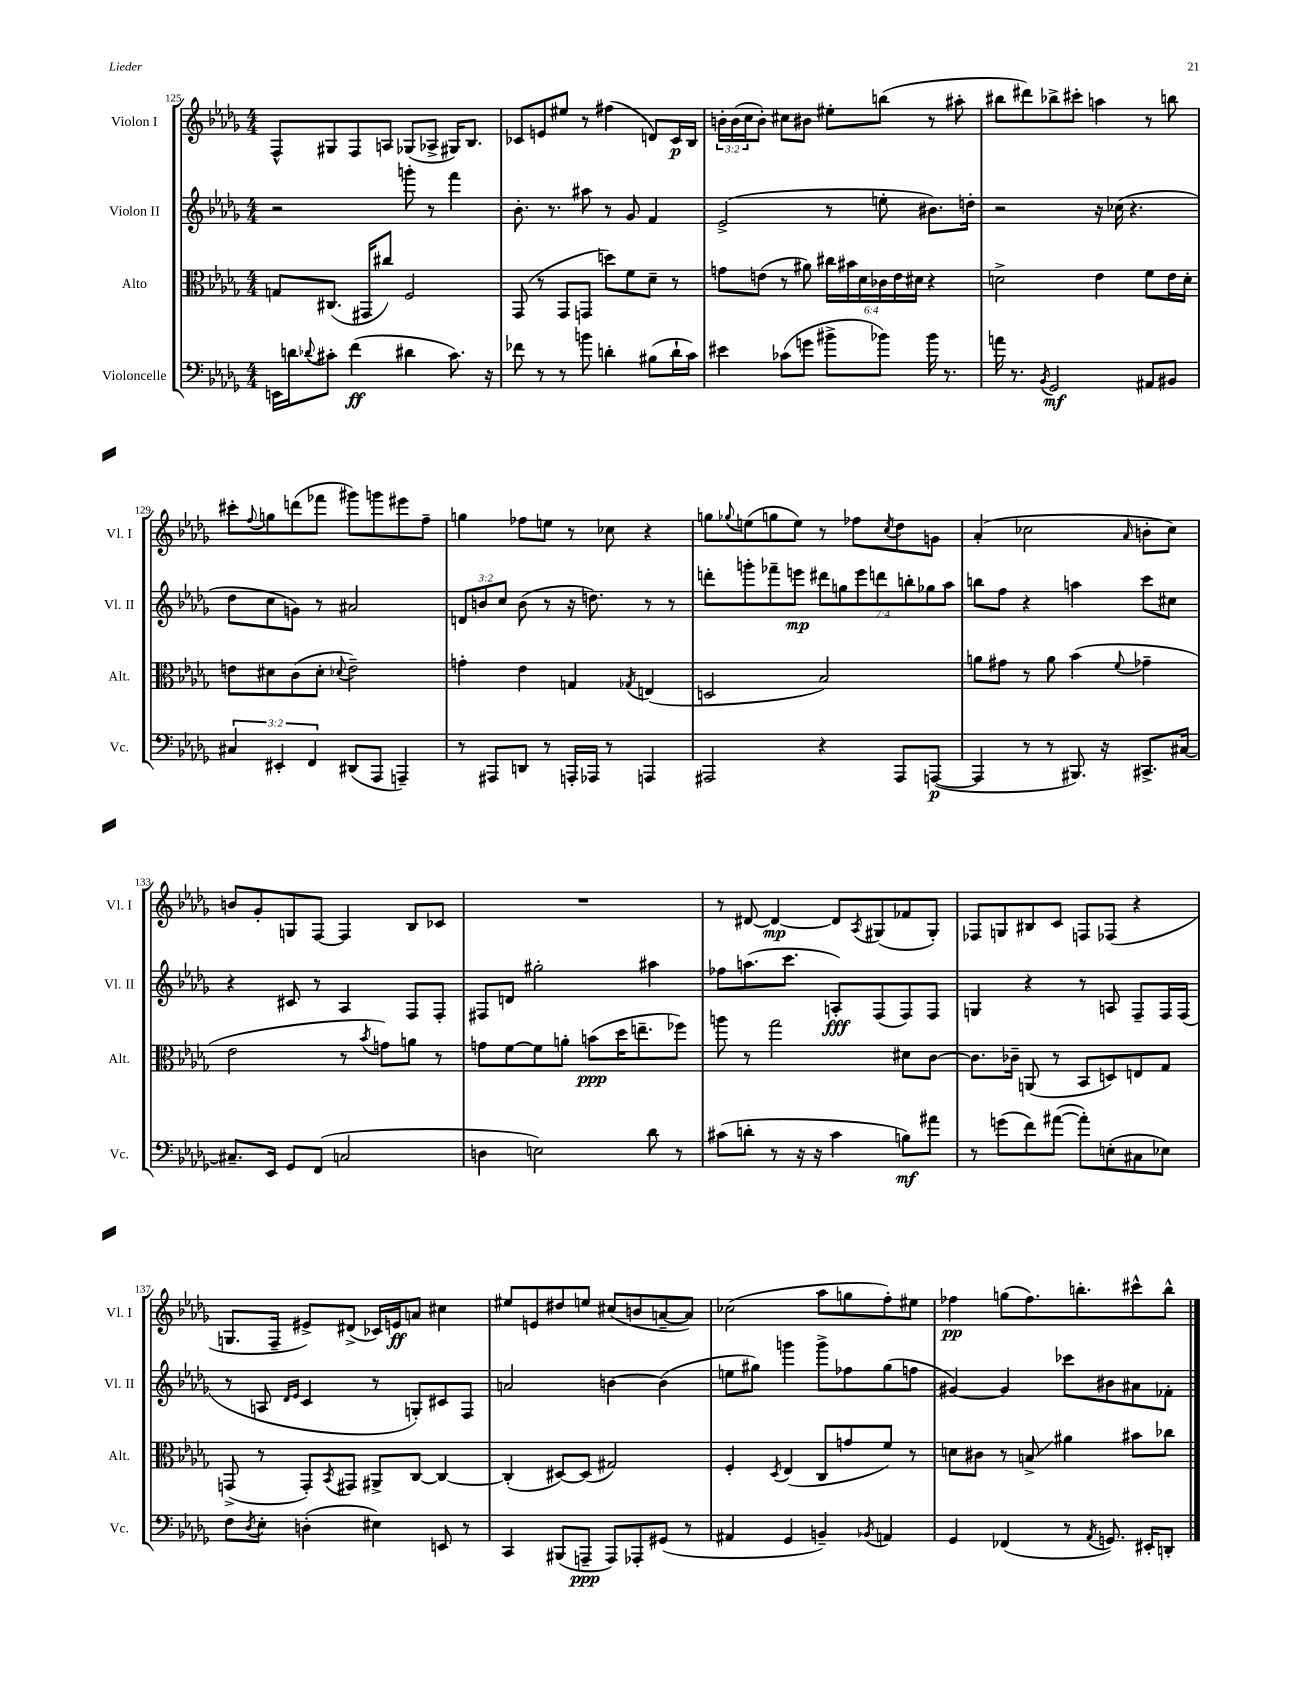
<<
\new StaffGroup <<
\new Staff = "s0" \with { instrumentName = "Violon I" shortInstrumentName = "Vl. I" } {
    \clef treble \key des \major \numericTimeSignature \time 4/4 \override Staff.TupletNumber.text = #tuplet-number::calc-fraction-text
    f8-^ gis8 f8 a8 ges8( aes8-> gis16) bes8. |
    ces'8 e'8 eis''8 r8 fis''4( d'8) ces'16\p bes16 |
    \tuplet 3/2 { b'16-. b'16( c''16 } b'8-.) cis''8 bis'8 eis''8-. b''8( r8 ais''8-. |
    bis''8 dis'''8) bes''8-> cis'''8-. a''4 r8 b''8 |
    cis'''8-. \appoggiatura { f''8 } g''8 d'''8( fes'''8 gis'''8) g'''8 eis'''8 f''8-- |
    g''4 fes''8 e''8 r8 ces''8 r4 |
    g''8 \appoggiatura { ges''8 } e''8( g''8 e''8) r8 fes''8 \acciaccatura { c''8 } des''8 g'8 |
    aes'4-.( ces''2 \grace { aes'16 } b'8-. ces''8) |
    b'8 ges'8-. g8 f8~ f4 bes8 ces'8 |
    R1 |
    r8 dis'8~ dis'4~\mp dis'8 \acciaccatura { aes8 } gis8( fes'8 gis8-.) |
    fes8 g8 bis8 c'8 f8 fes8( r4 |
    g8. f16-- eis'8->) dis'8->( ces'16) e'16\ff a'8 cis''4 |
    eis''8 e'8 dis''8 e''8 cis''8( b'8 a'8~-- a'8) |
    ces''2( aes''8 g''8 f''8-.) eis''8 |
    fes''4\pp g''8( fes''8.) b''8.-. cis'''8-^ b''8-^ \bar "|." |
}
\new Staff = "s1" \with { instrumentName = "Violon II" shortInstrumentName = "Vl. II" } {
    \clef treble \key des \major \numericTimeSignature \time 4/4 \override Staff.TupletNumber.text = #tuplet-number::calc-fraction-text
    r2 g'''8-. r8 f'''4 |
    bes'8.-. r8. ais''8 r8 ges'8 f'4 |
    ees'2->( r8 e''8-. bis'8.) d''16-. |
    r2 r16 ces''16( r4. |
    des''8 c''8 g'8) r8 ais'2 |
    \tuplet 3/2 { d'8 b'8 c''8 } b'8( r8 r16 d''8.) r8 r8 |
    d'''8-. g'''8-. fes'''8-- e'''8\mp \tuplet 7/4 { dis'''8 g''8 e'''8 d'''8 b''8-. ges''8 aes''8 } |
    b''8 f''8 r4 a''4 c'''8 cis''8 |
    r4 cis'8 r8 aes4 f8 f8-. |
    fis8 d'8 gis''2-. ais''4 |
    fes''8 a''8.( c'''8. a8-.\fff) f8( f8) f8 |
    g4 r4 r8 a8 f8-- f16 f16( |
    r8 a8 \grace { des'16 ees'16 } c'4 r8 g8-.) cis'8 f8 |
    a'2 b'4~ b'4( |
    e''8 gis''8) g'''4 g'''8-> fes''8 gis''8( f''8 |
    gis'4~) gis'4 ces'''8 bis'8 ais'8 fes'8-. \bar "|." |
}
\new Staff = "s2" \with { instrumentName = "Alto" shortInstrumentName = "Alt." } {
    \clef alto \key des \major \numericTimeSignature \time 4/4 \override Staff.TupletNumber.text = #tuplet-number::calc-fraction-text
    g8 cis8.( gis,16 cis''8) f2 |
    ges,8( r8 ges,8 g,8 d''8) f'8 des'8-- r8 |
    g'8 e'8( r8 ais'8) \tuplet 6/4 { cis''16 bis'16 des'16 ces'16 e'16 dis'16 } r4 |
    d'2-> ees'4 f'8 ees'16 d'16-. |
    e'8 dis'8 c'8( dis'8-. \appoggiatura { des'8 } e'2--) |
    g'4-. ees'4 g4 \acciaccatura { ges8 } e4( |
    d2 bes2) |
    a'8 gis'8 r8 a'8 bes'4( \appoggiatura { f'8 } ges'4-- |
    ees'2 r8 \acciaccatura { bes'8 } g'8) a'8 r8 |
    g'8 f'8~ f'8 a'8-. b'8\ppp( des''16 e''8.-- fes''8) |
    a''8 r8 ges''2 dis'8 c'8~ |
    c'8. ces'16-- a,8( r8 bes,8 d8) e8 ges8 |
    g,8->( r8 g,8-.) \acciaccatura { bes,8 } gis,8 ais,8-> c8~ c4~ |
    c4-.( dis8~) dis8( gis2) |
    f4-. \acciaccatura { des8 } ees4( c8 g'8 f'8) r8 |
    d'8 cis'8 r8 b8->\glissando ais'4 bis'8 ces''8 \bar "|." |
}
\new Staff = "s3" \with { instrumentName = "Violoncelle" shortInstrumentName = "Vc." } {
    \clef bass \key des \major \numericTimeSignature \time 4/4 \override Staff.TupletNumber.text = #tuplet-number::calc-fraction-text
    e,16 d'16 \appoggiatura { des'8 } cis'8-. f'4\ff( dis'4 cis'8.) r16 |
    fes'8 r8 r8 b'8 d'4-. bis8( d'16-! c'16) |
    eis'4 ces'8( g'8 bis'8-> bes'8) bes'16 r8. |
    a'16 r8. \acciaccatura { bes,8 } ges,2\mf ais,8 bis,8 |
    \tuplet 3/2 { cis4 eis,4-. f,4 } dis,8( aes,,8 a,,4--) |
    r8 ais,,8 d,8 r8 a,,16-. aes,,16 r8 a,,4 |
    ais,,2 r4 ais,,8 a,,8~\p( |
    a,,4 r8 r8 bis,,8.) r16 cis,8.-> cis16~ |
    cis8.-- ees,16 ges,8 f,8( c2 |
    d4 e2) des'8 r8 |
    cis'8( d'8-. r8 r16 r16 cis'4 b8\mf) ais'8 |
    r8 g'8( f'8) ais'8~( ais'8-.) e8-.( cis8 ees8) |
    f8 \acciaccatura { des8 } ees8-. d4-.( eis4) e,8 r8 |
    c,4 bis,,8( a,,8--\ppp a,,8) aes,,8-. gis,8( r8 |
    ais,4 ges,4 b,4--) \acciaccatura { bes,8 } a,4 |
    ges,4 fes,4( r8 \acciaccatura { aes,8 } g,8.) eis,16-. d,8-. \bar "|." |
}
>>
>>
\layout { \context { \Score currentBarNumber = #125 } }
